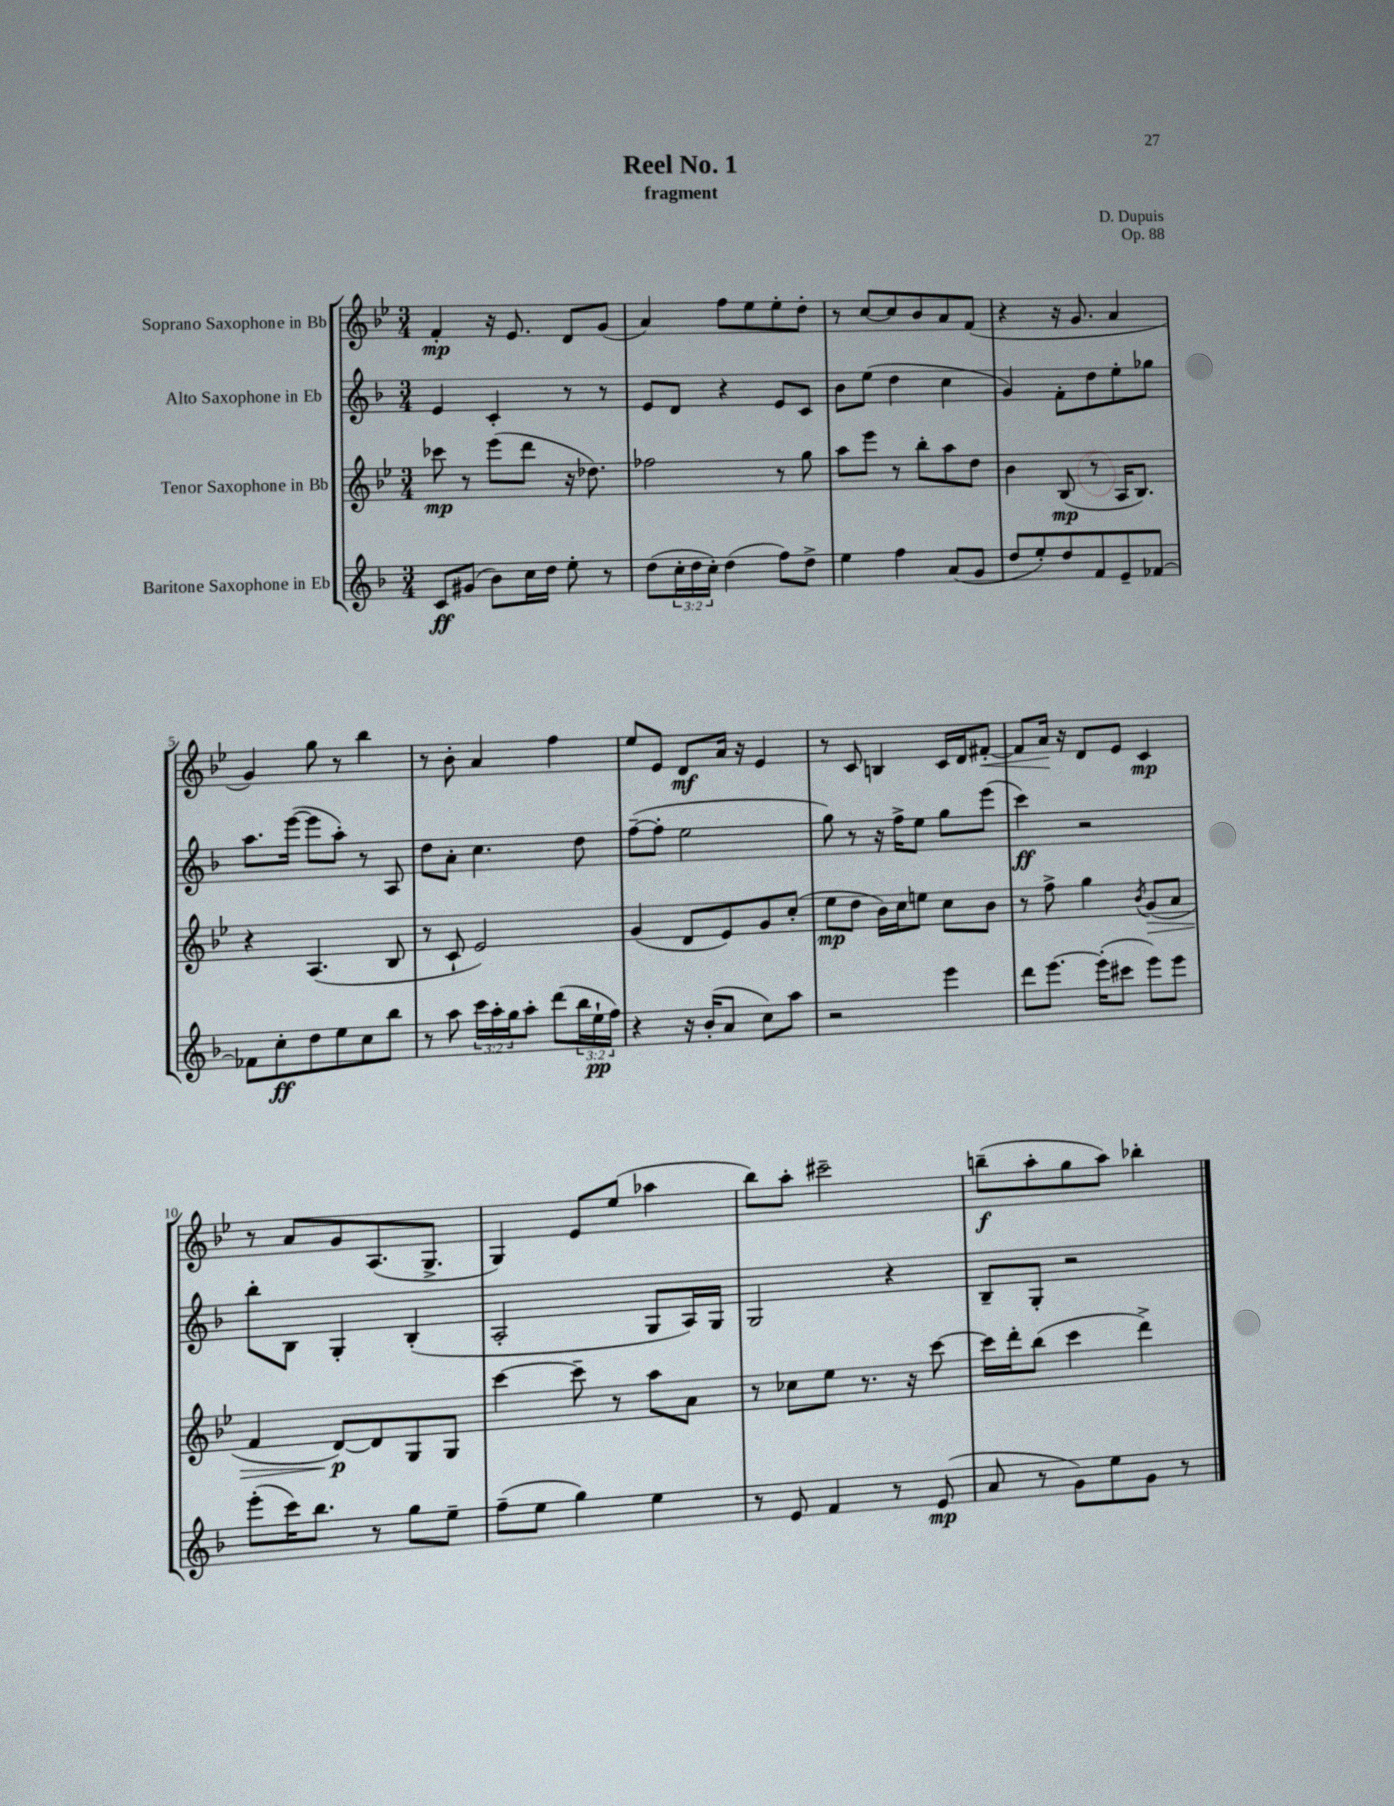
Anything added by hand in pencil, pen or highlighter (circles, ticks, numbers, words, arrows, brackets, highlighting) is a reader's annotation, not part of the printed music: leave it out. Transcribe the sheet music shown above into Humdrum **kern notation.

**kern	**kern	**kern	**kern
*staff4	*staff3	*staff2	*staff1
*clefG2	*clefG2	*clefG2	*clefG2
*k[b-]	*k[b-e-]	*k[b-]	*k[b-e-]
*M3/4	*M3/4	*M3/4	*M3/4
8c/L	8ccc-\	4e/	4f'/
(8g#/J	8r	.	.
8b-\L)	(8eee-\L	4c'/	16r
.	.	.	8.e-/
16cc\L	8ddd\J	.	.
16dd\JJ	.	.	.
8ee'\	16r	8r	8d/L
.	8.dd-\)	.	.
8r	.	8r	(8g/J
=	=	=	=
(8dd\L	2ff-\	8e/L	4a/)
24cc'\L	.	8d/J	.
24dd\	.	.	.
24cc'\JJ)	.	.	.
(4dd\	.	4r	8ff\L
.	.	.	8ee-\
8ff\L)	8r	8e/L	8ee-'\
8dd^\J	8gg\	8c/J	8dd'\J
=	=	=	=
4ee\	8aa\L	8b-\L	8r
.	8eee-\J	(8ee\J	[8cc/L
4ff\	8r	4dd\	8cc/]
.	8bb-'\L	.	8b-/
(8a/L	8aa\	4cc\	8a/
8g/J	8dd\J	.	(8f/J
=	=	=	=
8dd/L	4b-\	4g/)	4r
8ee'/)	.	.	.
8dd/	(8B-/	8f'\L	16r
.	.	.	8.g/
8f/	8r	8dd\	.
8e~/	16A/LK	8ee'\	4a/
.	8.B-/J)	.	.
[8f-/J	.	8gg-\J	.
=	=	=	=
8f-\]L	4r	8.aa\L	4g/)
8cc'\	.	.	.
.	.	([16eee\Jk	.
8dd\	(4.A/	8eee\]L	8gg\
8ee\	.	8aa'\J)	8r
8cc\	.	8r	4bb-\
8bb-\J	8B-/	8A/	.
=	=	=	=
8r	8r	8dd\L	8r
8aa\	8c`/	8a'\J	8b-'\
24ccc\LL	2e-/)	4.cc\	4a/
24aa'\	.	.	.
24gg\J	.	.	.
8aa'\J	.	.	.
(8ddd\L	.	.	4ff\
24bb-\L	.	8dd\	.
24ee`\	.	.	.
24ff\JJ)	.	.	.
=	=	=	=
4r	(4g/	([8ff~\L	8ee-/L
.	.	8ff'\]J	8e-/J
16r	8d/L	2ee\	8d/L
(16b-'/LK	.	.	.
8a/J	8e-/)	.	16a/Jk
.	.	.	16r
8cc\L)	8g/	.	4e-/
8aa\J	(8cc'/J	.	.
=	=	=	=
2r	8ee-\L	8gg\)	8r
.	8dd\J	8r	8c/
.	16b-\LL)	16r	4B/
.	16cc\J	16ff^\LK	.
.	8ee\J	8ee\J	.
4eee\	8cc\L	8gg\L	16c/LL
.	.	.	16d/J
.	8b-\J	(8eee\J	[8f#'/J
=	=	=	=
8ddd\L	8r	4ccc\)	8f#/]L
[8.eee\J	8ff^\	.	16a/Jk
.	.	.	16r
.	4gg\	2r	8d/L
(16eee'\]LK	.	.	.
8ccc#\J	.	.	8e-/J
.	8qb-/	.	.
8eee\L)	(8g/L	.	4c/
8eee\J	8a/J	.	.
=	=	=	=
(8eee'\L	4f/	8bb-'\L	8r
16ccc\K)	.	8B-\J	8a/L
8.bb-\J	.	.	.
.	[8d/L)	4G'/	8g/
8r	8d/]	.	(8.A/
8gg\L	8G/	(4B-'/	.
.	.	.	8.G^/J
8ee~\J	8G/J	.	.
=	=	=	=
(8ff~\L	[4ccc\	2A'/	4G/)
8ee\J	.	.	.
4gg\)	8ccc~\]	.	8e-/L
.	8r	.	(8ee-/J
4ee\	8aa\L	8G/L	4aa-\
.	8a\J	16A/L)	.
.	.	16G/JJ	.
=	=	=	=
8r	8r	2G/	8bb-\L)
8e/	8cc-\L	.	8aa'\J
4f/	8ee-\J	.	2ccc#~\
.	8.r	.	.
8r	.	4r	.
.	16r	.	.
(8e/	[8ccc\	.	.
=	=	=	=
8a/	16ccc\]LL	8B-~/L	(8bb~\L
.	16ddd'\J	.	.
8r	(8bb-\J	8G'/J	8aa'\
8g\L)	4ccc\	2r	8gg\
8ee\	.	.	8aa\J)
8g\J	4ddd^\)	.	4bb-'\
8r	.	.	.
==	==	==	==
*-	*-	*-	*-
